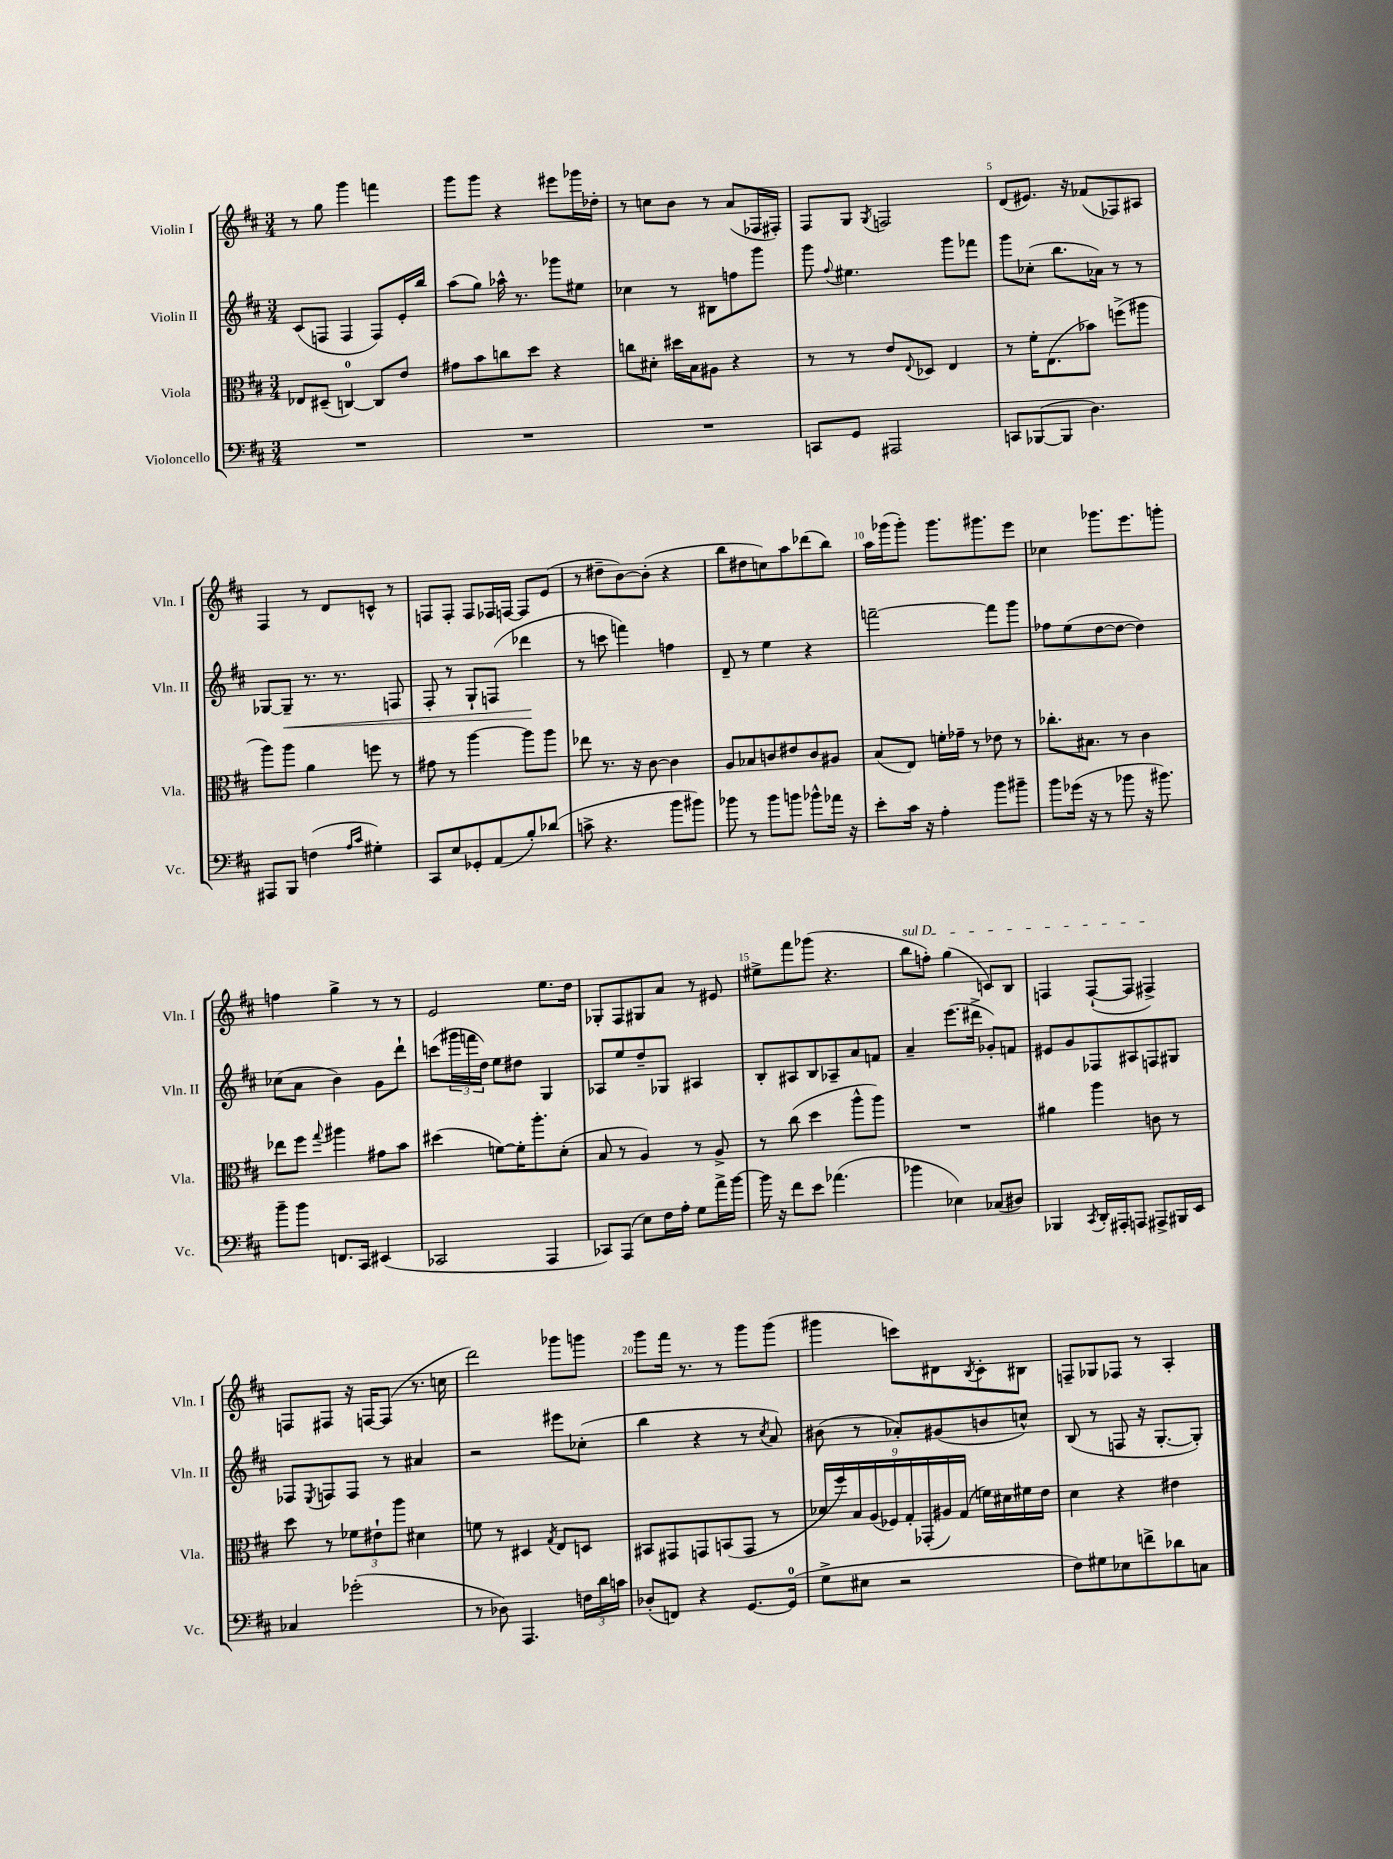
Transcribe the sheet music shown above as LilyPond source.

<<
\new StaffGroup <<
\new Staff = "s0" \with { instrumentName = "Violin I" shortInstrumentName = "Vln. I" } {
    \clef treble \key d \major \numericTimeSignature \time 3/4
    r8 g''8 g'''4 f'''4 |
    g'''8 g'''8 r4 eis'''8 ges'''16 des''16-. |
    r8 c''8 b'8 r8 a'8( fes16 fis16-.) |
    fis8 g8 \acciaccatura { g8 } f2 |
    d'8( eis'8.) r16 fes'8( fes8) ais8 |
    fis4 r8 d'8 c'8-^ r8 |
    f8 f8-. f8 fes16 f16~ f8 e'8( |
    r8 dis''8-- b'8~) b'8-.( r4 |
    b''8 dis''8 c''8) a''8 des'''8( b''8) |
    a''16 ges'''16( ges'''8-.) ges'''8. gis'''8. e'''8 |
    ces''4 ges'''8. e'''8. g'''8-. |
    f''4 g''4-> r8 r8 |
    e'2 e''8. d''16 |
    ges8-. fis8 gis8 a'8 r8 eis'8 |
    eis''8-> fis'''8 ges'''8( r4. |
    \once \override TextSpanner.bound-details.left.text = \markup { \italic "sul D" } b''8\startTextSpan f''8-.) g''4( c'8) b8 |
    f4 f8~-!( f8 fis4->\stopTextSpan) |
    f8 fis8 r16 f16~ f8( r8. c''16 |
    d'''2) ges'''8 g'''8 |
    g'''8 fis'''16 r8. r8 g'''8 g'''8( |
    gis'''4 c'''8) dis'8 \acciaccatura { b8 } cis'8-. bis8 |
    f8-- ges8 fes8 r8 a4-. \bar "|." |
}
\new Staff = "s1" \with { instrumentName = "Violin II" shortInstrumentName = "Vln. II" } {
    \clef treble \key d \major \numericTimeSignature \time 3/4
    cis'8( f8 f4 f8) e'16-. b''16 |
    a''8( g''8) aes''16-^ r8. ges'''8 eis''8 |
    ces''4 r8 bis8 f''8 g'''8 |
    g'''8 \appoggiatura { fis''8 } eis''4. g'''8 fes'''8 |
    g'''8 ces''8-.( b''8. aes'16) r8 r8 |
    ges8~ ges8--\< r8. r8. f8 |
    fis8-. r8 g8-! f8( des'''4\! |
    r8 c'''8 f'''4) f''4 |
    d'8-- r8 e''4 r4 |
    f'''2~-- f'''8 g'''8 |
    fes''8 e''8( d''8~ d''8~ d''4) |
    ces''8( a'8 b'4) g'8 d'''8-! |
    c'''8( \tuplet 3/2 { gis'''16 f'''16 d''16) } e''8 dis''8 g4 |
    aes8 e''8 d''8-- ges8 ais4 |
    b8-. ais8 b8 aes8-- a'8 f'8 |
    a'4-- e'''8.( dis'''16-> ges'8-.) f'8 |
    eis'8 g'8 fes8 ais8 f8 gis8 |
    fes8 \acciaccatura { e8 } f8 f8 r8 ais'4 |
    r2 eis'''8 ces''8-.( |
    b''4 r4 r8 \acciaccatura { cis''8 } a'8) |
    bis'8( r8 aes'8-.) gis'8( b'8 c''8-^) |
    b8( r8 f8 r16 g8.~-. g8-.) \bar "|." |
}
\new Staff = "s2" \with { instrumentName = "Viola" shortInstrumentName = "Vla." } {
    \clef alto \key d \major \numericTimeSignature \time 3/4
    ees8 dis8--( c4-0~) c8 e'8 |
    gis'8 b'8 c''8 d''8 r4 |
    c''8 dis'8-. dis''16 b16 ais8 r4 |
    r8 r8 e'8 \appoggiatura { e8 } des8 e4 |
    r8 fis'16-. e8.( bes'8) f''8->( ais''8 |
    a''8) a''8 a'4 f''8 r8 |
    gis'8 r8 a''4~ a''8 a''8 |
    ees''8 r8. r16 cis'8~ cis'4 |
    a8 bes8 c'8 eis'8 c'8 ais8 |
    b8( e8) f'16-. ges'16-- r8 ees'8 r8 |
    ces''8.-. bis8. r8 cis'4 |
    ees''8 fis''8 \appoggiatura { g''8 } ais''4 gis'8 b'8 |
    dis''4( f'8~) f'16-. a''8.-. d'8-.( |
    b8 r8 a4) r8 a8-> |
    r8 cis''8( d''4 a''8-^ a''8) |
    R2. |
    ais'4 a''4 c'8 r8 |
    d''8 r8 \tuplet 3/2 { fes'8 eis'8-! a''8 } dis'4 |
    f'8 r8 dis4 \acciaccatura { g8 } e8 d8 |
    bis,8 gis,8 g,8 b,8( g,8 r8 |
    \tuplet 9/8 { des'16 fis''16) b16 a16( fes16) g16-. ges,16-.( ais16) g16( } f'16) dis'16 fis'16 e'16 |
    d'4 r4 eis'4 \bar "|." |
}
\new Staff = "s3" \with { instrumentName = "Violoncello" shortInstrumentName = "Vc." } {
    \clef bass \key d \major \numericTimeSignature \time 3/4
    R2. |
    R2. |
    R2. |
    c,8 g,8 ais,,2 |
    c,8 bes,,8~( bes,,8 d4.) |
    ais,,8 b,,8 f4( \grace { a16 cis'16 } gis4-.) |
    cis,8 e8 ges,8-. a,8( b8-.) des'8( |
    c'8-> r4. b'8 bis'8) |
    bes'8 r8 bes'8 b'8 bes'8-^ aes'16 r16 |
    e'8-. cis'16 r16 a4-. b'8 bis'8-- |
    b'8 ges'16( r16 r8 bes'8 r16 bis'8.) |
    b'8-- b'8 f,8. cis,16 eis,4( |
    ces,2 a,,4 |
    ces,8) a,,8( e8) fis16 a16-. g8 a'16-> b'16~ |
    b'16 r16 fis'8 e'8 aes'4.( |
    bes'4 ees4) ces8( dis8) |
    bes,,4 \acciaccatura { cis,8 } d,16-. ais,,16-. a,,8 ais,,8-> bis,,16 e,16 |
    ces4 ges'2-.( |
    r8 des8) a,,4. \tuplet 3/2 { f16 d'16 c'16 } |
    des8-.( f,8) r4 g,8.~ g,16-0( |
    g8-> eis8 r2 |
    fis8) gis8 ees8 f'8-> des'8 c8 \bar "|." |
}
>>
>>
\layout { \context { \Score \override BarNumber.break-visibility = ##(#f #t #t) barNumberVisibility = #(every-nth-bar-number-visible 5) } }
